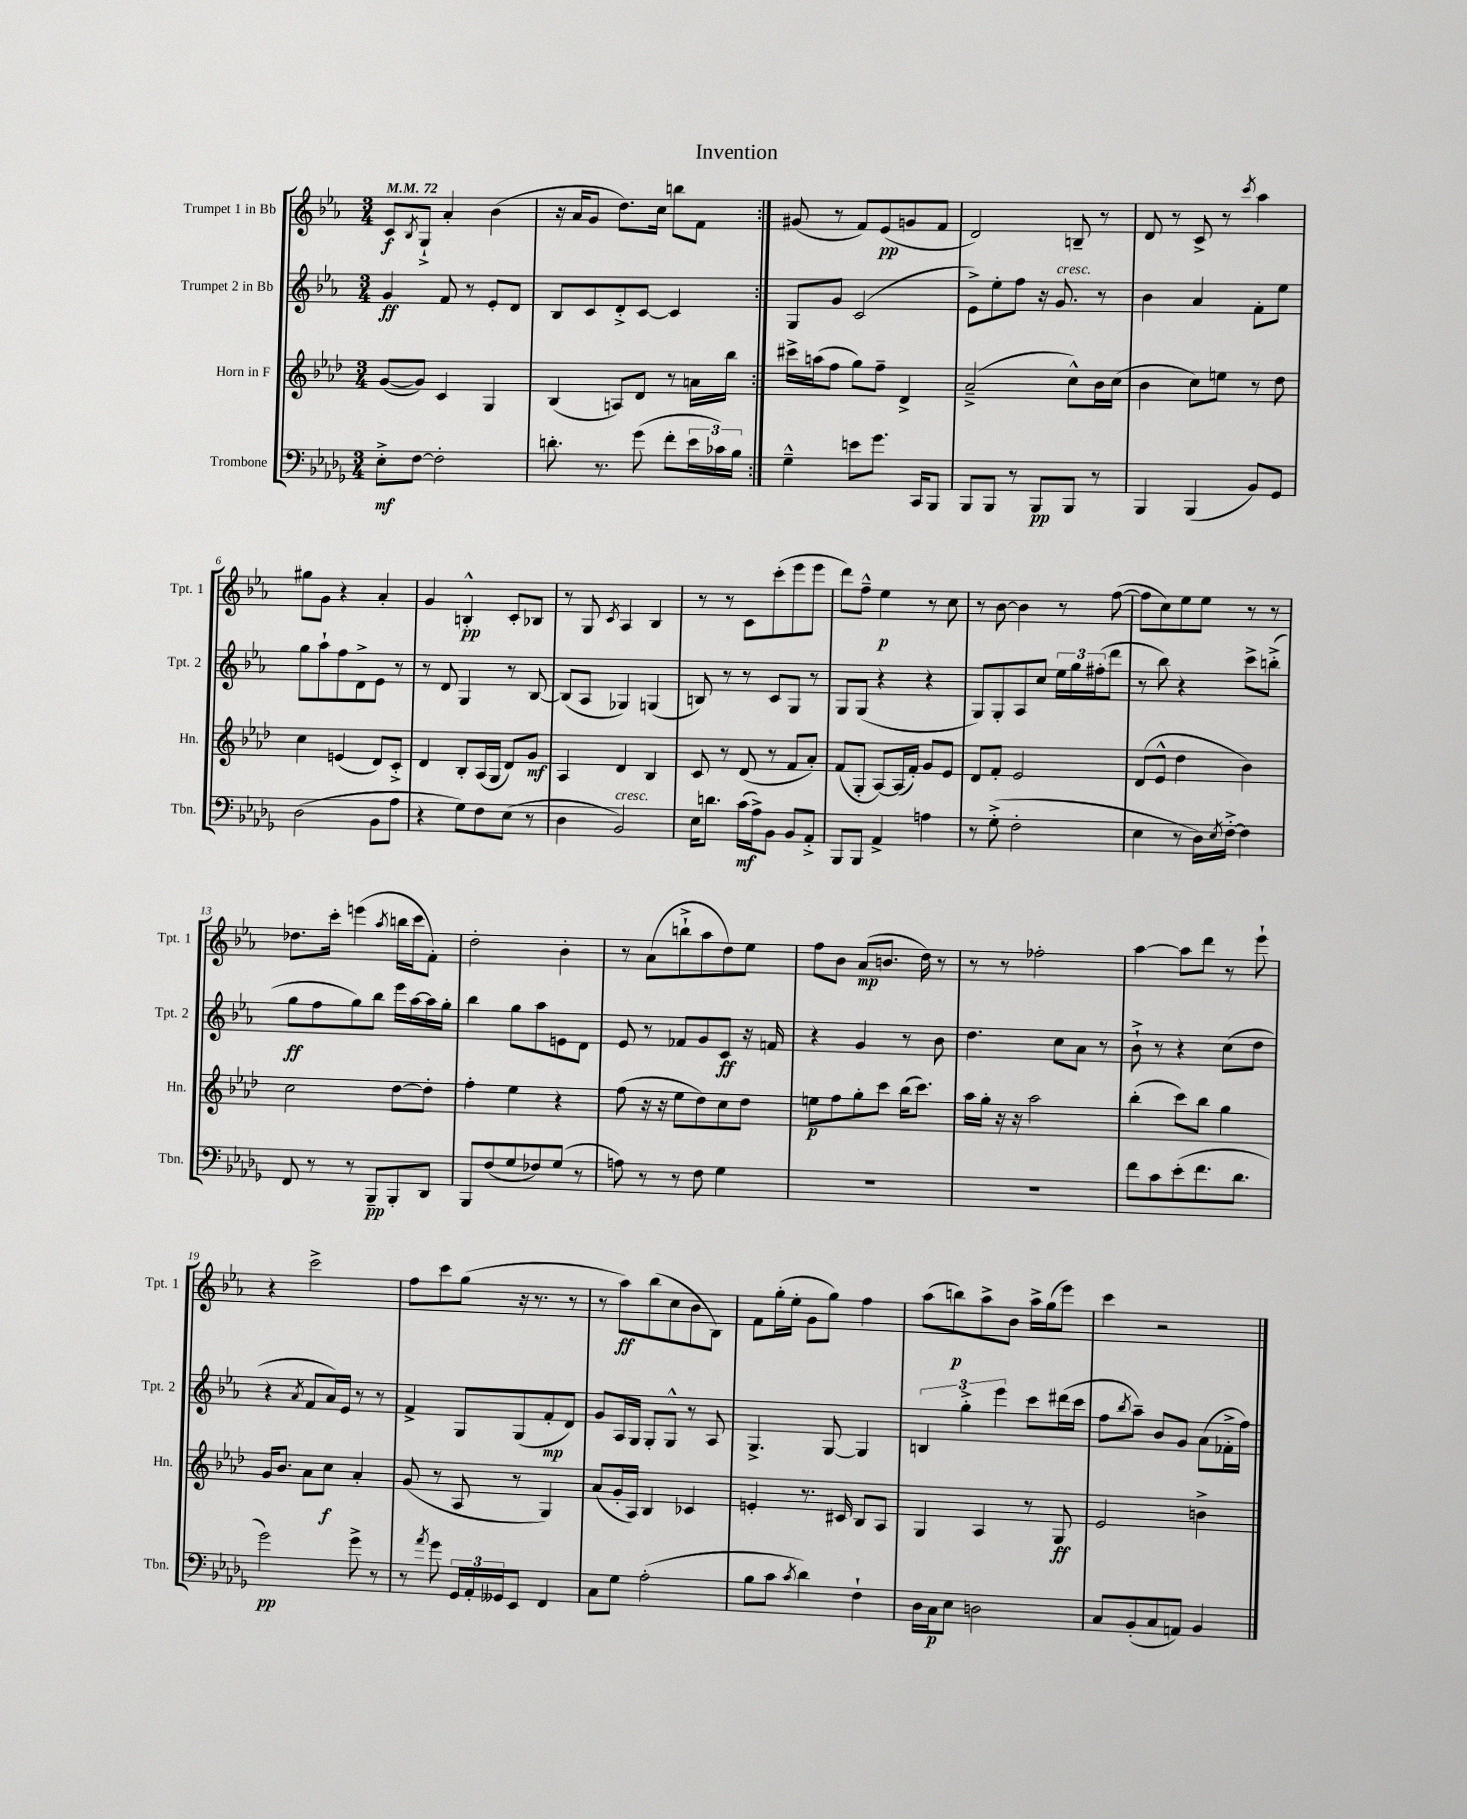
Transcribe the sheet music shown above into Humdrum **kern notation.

**kern	**dynam	**kern	**dynam	**kern	**dynam	**kern	**dynam
*part4	*part4	*part3	*part3	*part2	*part2	*part1	*part1
*staff4	*staff4	*staff3	*staff3	*staff2	*staff2	*staff1	*staff1
*I"Trombone	*	*I"Horn in F	*	*I"Trumpet 2 in Bb	*	*I"Trumpet 1 in Bb	*
*I'Tbn.	*	*I'Hn.	*	*I'Tpt. 2	*	*I'Tpt. 1	*
*clefF4	*	*clefG2	*	*clefG2	*	*clefG2	*
*k[b-e-a-d-g-]	*	*k[b-e-a-d-]	*	*k[b-e-a-]	*	*k[b-e-a-]	*
*M3/4	*	*M3/4	*	*M3/4	*	*M3/4	*
*MM72	*	*MM72	*	*MM72	*	*MM72	*
=1	=1	=1	=1	=1	=1	=1	=1
8E-'^\L	mf	([8g/L	.	4g/	ff	8c/L	f
.	.	.	.	.	.	8qB-/	.
[8F\J	.	8g/J])	.	.	.	8G`^/J	.
2F'\]	.	4c/	.	8f/	.	4a-'/	.
.	.	.	.	8r	.	.	.
.	.	4G/	.	8e-'/L	.	(4b-\	.
.	.	.	.	8d/J	.	.	.
=2	=2	=2	=2	=2	=2	=2	=2
8.dn'\	.	(4B-/	.	8B-/L	.	16r	.
.	.	.	.	.	.	16a-/KL	.
.	.	.	.	8c/	.	8g/J	.
8.r	.	.	.	.	.	.	.
.	.	8An/L)	.	8d'^/	.	8.dd\L)	.
(8g-\	.	8d-/J	.	[8c/J	.	.	.
.	.	.	.	.	.	16cc\Jk	.
8f'\L	.	8r	.	4c/]	.	8bbn\L	.
24e-\L	.	16an\LL	.	.	.	8f\J	.
24c-X\)	.	.	.	.	.	.	.
.	.	16bb-\JJ	.	.	.	.	.
24B-\JJ	.	.	.	.	.	.	.
=3:|!	=3:|!	=3:|!	=3:|!	=3:|!	=3:|!	=3:|!	=3:|!
4G-~^^\	.	16ccc#X^\LL	.	8G/L	.	(8g#X/	.
.	.	(16aan\J	.	.	.	.	.
.	.	8ff\J	.	8g/J	.	8r	.
8en\L	.	8gg\L)	.	(2c/	.	8f/L)	.
8.g-\J	.	8ff~\J	.	.	.	(8e-/	pp
.	.	4d-^/	.	.	.	8gn/	.
16CC/KL	.	.	.	.	.	.	.
8BBB-/J	.	.	.	.	.	8f/J	.
=4	=4	=4	=4	=4	=4	=4	=4
8BBB-/L	.	(2a-~^/	.	8e-^\L)	.	2d/)	.
8BBB-/J	.	.	.	8ee-'\	.	.	.
8r	.	.	.	8ff\J	.	.	.
8BBB-/L	pp	.	.	16r	.	.	.
!	!	!	!	!LO:TX:a:i:t=cresc.	!	!	!
.	.	.	.	8.g/	.	.	.
8BBB-/J	.	8cc^^\L)	.	.	.	8Bn~/	.
8r	.	16b-\L	.	8r	.	8r	.
.	.	(16cc\JJ	.	.	.	.	.
=5	=5	=5	=5	=5	=5	=5	=5
4BBB-/	.	4b-\	.	4b-\	.	8d/	.
.	.	.	.	.	.	8r	.
(4BBB-/	.	8cc\L)	.	4a-/	.	8c^/	.
.	.	8een\J	.	.	.	8r	.
.	.	.	.	.	.	8qccc/	.
8BB-/L)	.	8r	.	8f'\L	.	4aa-\	.
8GG-/J	.	8dd-\	.	8ee-\J	.	.	.
!!LO:LB:g=z
=6	=6	=6	=6	=6	=6	=6	=6
(2D-\	.	4cc\	.	8gg\L	.	8gg#X\L	.
.	.	.	.	8aa-`\	.	8g\J	.
.	.	(4en/	.	8ff\	.	4r	.
.	.	.	.	8d^\	.	.	.
8BB-\L	.	8d-/L)	.	8e-\J	.	4a-'/	.
8A-\J	.	8c'^/J	.	8r	.	.	.
=7	=7	=7	=7	=7	=7	=7	=7
4r	.	4d-/	.	8r	.	4g/	.
.	.	.	.	8d/	.	.	.
8G-\L)	.	8B-'/L	.	4G/	.	4Bn'^^/	pp
8F\	.	(16A-/L	.	.	.	.	.
.	.	16G/JJ	.	.	.	.	.
(8E-\J	.	8d-/L)	.	8r	.	8c'/L	.
8r	.	8g/J	mf	[8B-/	.	8B-X/J	.
=8	=8	=8	=8	=8	=8	=8	=8
4D-\	.	4A-/	.	(8B-/L]	.	8r	.
.	.	.	.	8A-/J	.	8G/	.
.	.	.	.	.	.	8qc/	.
!LO:TX:a:i:t=cresc.	!	!	!	!	!	!	!
2BB-/)	.	4d-/	.	4G-X/)	.	4A-/	.
.	.	4B-/	.	(4Gn/	.	4B-/	.
=9	=9	=9	=9	=9	=9	=9	=9
16E-\KL	.	8c/	.	8Bn/)	.	8r	.
8.dn\J	.	.	.	.	.	.	.
.	.	8r	.	8r	.	8r	.
(16c\LL	mf	(8d-/	.	8r	.	8c\L	.
16A-^\J)	.	.	.	.	.	.	.
8BB-\J	.	8r	.	8c/L	.	(8ccc'\	.
8BB-/L	.	8f/L	.	8G/J	.	8eee-\	.
8AA-'^/J	.	8a-'/J)	.	8r	.	8eee-\J	.
=10	=10	=10	=10	=10	=10	=10	=10
8BBB-/L	.	(8f/L	.	8G/L	.	8ddd\L)	.
8BBB-/J	.	8G'/J	.	(8G/J	.	8ff~^^\J	.
4AA-^/	.	[8A-/L)	.	4r	.	4ee-\	p
.	.	(16A-/L]	.	.	.	.	.
.	.	16f'/JJ)	.	.	.	.	.
4An\	.	8g/L	.	4r	.	8r	.
.	.	8e-/J	.	.	.	8cc\	.
=11	=11	=11	=11	=11	=11	=11	=11
8r	.	8d-/L	.	8G/L)	.	8r	.
(8G-'^\	.	8f'/J	.	8G'/	.	[8b-\	.
2F'\	.	2e-/	.	8A-/	.	4b-\]	.
.	.	.	.	8cc/J	.	.	.
.	.	.	.	24ee-\LL	.	8r	.
.	.	.	.	24gg\	.	.	.
.	.	.	.	(24ff#X'\J	.	.	.
.	.	.	.	8ddd\J	.	([8ff\	.
=12	=12	=12	=12	=12	=12	=12	=12
4E-\	.	(8d-/L	.	8r	.	8ff\L]	.
.	.	8e-^^/J	.	8bb-\)	.	8cc\)	.
8r	.	4dd-\	.	4r	.	8ee-\	.
16D-\LL)	.	.	.	.	.	8ee-\J	.
8qE-/	.	.	.	.	.	.	.
[16F'^\JJ	.	.	.	.	.	.	.
4F\]	.	4b-\)	.	8ccc^\L	.	8r	.
.	.	.	.	(8bbn'^\J	.	8r	.
!!LO:LB:g=z
=13	=13	=13	=13	=13	=13	=13	=13
8FF/	.	2cc\	.	8gg\L	ff	8.dd-X\L	.
8r	.	.	.	8ff\	.	.	.
.	.	.	.	.	.	16ccc'\Jk	.
8r	.	.	.	8gg\)	.	(4eeen\	.
8BBB-~/L	pp	.	.	8bb-\J	.	.	.
.	.	.	.	.	.	8qaa-/	.
8BBB-'/	.	[8dd-\L	.	16eee-\LL	.	16bbn\LL	.
.	.	.	.	[16aa-\	.	16ccc\J	.
8DD-/J	.	8dd-'\J]	.	16aa-\]	.	8f'\J)	.
.	.	.	.	16gg'\JJ	.	.	.
=14	=14	=14	=14	=14	=14	=14	=14
8BBB-/L	.	4ff'\	.	4bb-\	.	2dd'\	.
(8F/	.	.	.	.	.	.	.
8G-/	.	4ee-\	.	8gg\L	.	.	.
8F-X/)	.	.	.	8aa-\	.	.	.
(8G-/J	.	4r	.	8en\	.	4b-'\	.
8r	.	.	.	8d\J	.	.	.
=15	=15	=15	=15	=15	=15	=15	=15
8An\)	.	(8ff\	.	8e-/	.	8r	.
8r	.	16r	.	8r	.	(8a-\L	.
.	.	16r	.	.	.	.	.
8r	.	8ee-\L	.	8f-X/L	.	8bbn`^\	.
8F\	.	8dd-\)	.	8g/	.	8aa-\	.
4G-\	.	8cc\	.	8c/J	ff	8dd\)	.
.	.	8dd-\J	.	16r	.	8ee-\J	.
.	.	.	.	16fn/	.	.	.
=16	=16	=16	=16	=16	=16	=16	=16
2.r	.	8een\L	p	4r	.	8ff\L	.
.	.	8ff\	.	.	.	8b-\J	.
.	.	8gg'\	.	4g/	.	(8a-/L	mp
.	.	8ccc\J	.	.	.	8.bn/J	.
.	.	(16bb-\KL	.	8r	.	.	.
.	.	8.ccc\J)	.	.	.	16dd\)	.
.	.	.	.	8b-\	.	8r	.
=17	=17	=17	=17	=17	=17	=17	=17
2.r	.	16aa-\LL	.	4.dd\	.	8r	.
.	.	16gg'\JJ	.	.	.	.	.
.	.	16r	.	.	.	8r	.
.	.	16r	.	.	.	.	.
.	.	2aa-\	.	.	.	2ff-X'\	.
.	.	.	.	8cc\L	.	.	.
.	.	.	.	8a-\J	.	.	.
.	.	.	.	8r	.	.	.
=18	=18	=18	=18	=18	=18	=18	=18
8f\L	.	(4bb-'\	.	8b-`^\	.	[4aa-\	.
8c\	.	.	.	8r	.	.	.
(8e-'\	.	8ccc\L)	.	4r	.	8aa-\L]	.
8.f\	.	8bb-\J	.	.	.	8ddd\J	.
.	.	4gg\	.	(8cc\L	.	8r	.
8.d-\J	.	.	.	.	.	.	.
.	.	.	.	8dd\J	.	8eee-`\	.
!!LO:LB:g=z
=19	=19	=19	=19	=19	=19	=19	=19
2g-\)	pp	16g/KL	.	4r	.	4r	.
.	.	8.b-/J	.	.	.	.	.
.	.	.	.	8qa-/	.	.	.
.	.	8a-\L	.	8f/L	.	2ccc^\	.
.	.	8cc\J	f	16a-/L)	.	.	.
.	.	.	.	16e-/JJ	.	.	.
8g-^\	.	4a-'/	.	8r	.	.	.
8r	.	.	.	8r	.	.	.
=20	=20	=20	=20	=20	=20	=20	=20
8r	.	(8g/	.	4f^/	.	8ff\L	.
8qa-/	.	.	.	.	.	.	.
8g-\	.	8r	.	.	.	8ccc\	.
24GG-/LL	.	8A-/	.	8G/L	.	(8gg\J	.
24AA-'/	.	.	.	.	.	.	.
24GG--X/J	.	.	.	.	.	.	.
8EE-/J	.	8r	.	(8G/	.	16r	.
.	.	.	.	.	.	8.r	.
4FF/	.	4G/)	.	8f'/	mp	.	.
.	.	.	.	8d/J)	.	8r	.
=21	=21	=21	=21	=21	=21	=21	=21
8C\L	.	(8a-/L	.	8g/L	.	8r	.
8G-\J	.	16g'/L	.	16A-/L	.	8aa-\L)	ff
.	.	16A-/JJ)	.	16G/JJ	.	.	.
(2A-'\	.	4B-/	.	8G'/L	.	(8bb-\	.
.	.	.	.	8G^^/J	.	8cc\	.
.	.	4c-X/	.	8r	.	8b-\	.
.	.	.	.	8A-/	.	8B-\J)	.
=22	=22	=22	=22	=22	=22	=22	=22
8B-\L	.	4en'/	.	4.G^/	.	8f\L	.
8c\J	.	.	.	.	.	(16gg'\L	.
.	.	.	.	.	.	16ee-'\JJ	.
8qc/	.	.	.	.	.	.	.
4d-\)	.	8.r	.	.	.	8g\L	.
.	.	.	.	[8G/	.	8gg\J)	.
.	.	16c#X/	.	.	.	.	.
4F`\	.	8B-/L	.	4G/]	.	4ff\	.
.	.	8A-/J	.	.	.	.	.
=23	=23	=23	=23	=23	=23	=23	=23
16D-\LL	.	4G/	.	6Bn/	.	(8aa-\L	.
16C\J	p	.	.	.	.	.	.
8E-\J	.	.	.	.	.	8bbn\)	p
.	.	.	.	6gg'^\	.	.	.
2Dn\	.	4A-/	.	.	.	8aa-^\	.
.	.	.	.	6eee-\	.	.	.
.	.	.	.	.	.	8b-\J	.
.	.	8r	.	8ccc\L	.	16aa-^\LL	.
.	.	.	.	.	.	(16gg\J	.
.	.	8G/	ff	(16ddd#X\L	.	8eee-\J)	.
.	.	.	.	16ccc\JJ	.	.	.
=24	=24	=24	=24	=24	=24	=24	=24
8C/L	.	2e-/	.	8ff\L	.	4ccc\	.
.	.	.	.	8qbb-/	.	.	.
(8BB-'/	.	.	.	8aa-~\J)	.	.	.
8C/	.	.	.	8b-/L	.	2r	.
8AAn/J)	.	.	.	8g/J	.	.	.
4BB-/	.	4bn^\	.	(8a-\L	.	.	.
.	.	.	.	16f-X'^\L	.	.	.
.	.	.	.	16ff\JJ)	.	.	.
==	==	==	==	==	==	==	==
*-	*-	*-	*-	*-	*-	*-	*-
